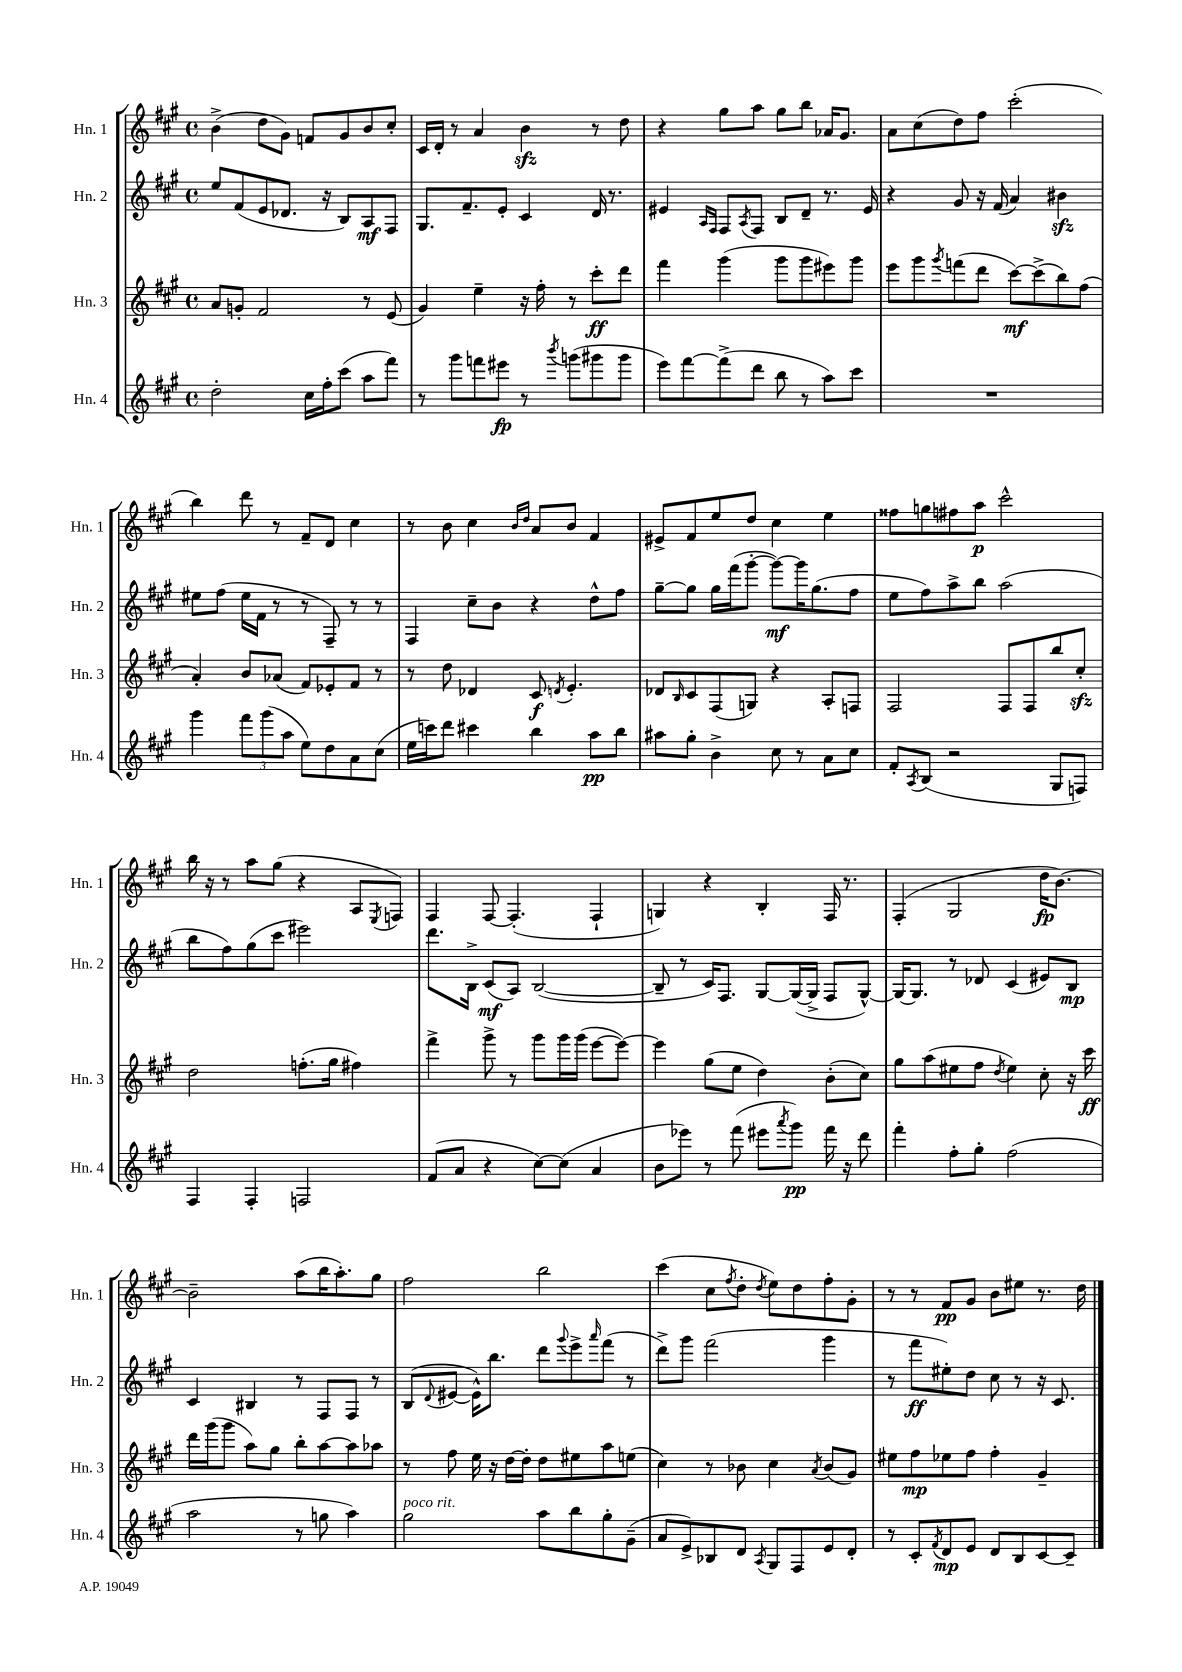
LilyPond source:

<<
\new StaffGroup <<
\new Staff = "s0" \with { instrumentName = "Hn. 1" shortInstrumentName = "Hn. 1" } {
    \clef treble \key a \major \defaultTimeSignature \time 4/4
    b'4->( d''8 gis'8) f'8 gis'8 b'8 cis''8-. |
    cis'16 d'16-. r8 a'4 b'4\sfz r8 d''8 |
    r4 gis''8 a''8 gis''8 b''8 aes'16 gis'8. |
    a'8 cis''8( d''8) fis''8 cis'''2-.( |
    b''4) d'''8 r8 fis'8-- d'8 cis''4 |
    r8 b'8 cis''4 \grace { b'16 d''16 } a'8 b'8 fis'4 |
    eis'8-> fis'8 e''8 d''8 cis''4 e''4 |
    fisis''8 g''8 fis''8 a''8\p cis'''2-^ |
    b''16 r16 r8 a''8 gis''8( r4 a8 \acciaccatura { e8 } f8) |
    fis4 fis8~ fis4.-.( fis4-! |
    g4) r4 b4-. fis16 r8. |
    fis4-.( gis2 d''16\fp b'8.~) |
    b'2-- a''8( b''16 a''8.-.) gis''8 |
    fis''2 b''2 |
    cis'''4( cis''8 \acciaccatura { fis''8 } d''8-. \acciaccatura { d''8 } e''8) d''8 fis''8-. gis'8-. |
    r8 r8 fis'8\pp gis'8 b'8 eis''8 r8. d''16 \bar "|." |
}
\new Staff = "s1" \with { instrumentName = "Hn. 2" shortInstrumentName = "Hn. 2" } {
    \clef treble \key a \major \defaultTimeSignature \time 4/4
    e''8 fis'8( e'8 des'8. r16 b8) a8\mf fis8 |
    gis8. fis'8.-- e'8-. cis'4 d'16 r8. |
    eis'4 \grace { a16 fis16 } fis8 \acciaccatura { a8 } fis8 b8 d'8-- r8. eis'16 |
    r4 gis'8 r16 fis'16( a'4) bis'4\sfz |
    eis''8 fis''8( eis''16 fis'16 r8 r8 fis8--) r8 r8 |
    fis4 cis''8-- b'8 r4 d''8-^ fis''8 |
    gis''8~-- gis''8 gis''16 fis'''16( gis'''8~-. gis'''8~\mf) gis'''16 gis''8.( fis''8 |
    e''8 fis''8) a''8-> b''8 a''2( |
    b''8 fis''8) gis''8( cis'''8 eis'''2) |
    d'''8. b16-> cis'8\mf( a8) b2~( |
    b8-- r8 cis'16) fis8. gis8~ gis16~( gis16-> fis8 gis8~-^) |
    gis16~ gis8. r8 des'8 cis'4( eis'8) b8\mp |
    cis'4 bis4 r8 fis8 fis8 r8 |
    b8( \appoggiatura { d'8 } eis'8~ eis'16-^) b''8. d'''8 \appoggiatura { gis'''8 } e'''8-> \grace { a'''16 } fis'''8( r8 |
    d'''8->) gis'''8 fis'''2( gis'''4 |
    r8 fis'''8\ff eis''8-.) d''8 cis''8 r8 r16 cis'8. \bar "|." |
}
\new Staff = "s2" \with { instrumentName = "Hn. 3" shortInstrumentName = "Hn. 3" } {
    \clef treble \key a \major \defaultTimeSignature \time 4/4
    a'8 g'8-. fis'2 r8 e'8( |
    gis'4) e''4-- r16 fis''16-. r8 cis'''8-.\ff d'''8 |
    fis'''4 gis'''4( gis'''8 gis'''8 eis'''8) gis'''8 |
    e'''8 gis'''8 \acciaccatura { gis'''8 } f'''8( d'''8 cis'''8~\mf) cis'''8->( b''8) fis''8( |
    a'4-.) b'8 aes'8( fis'8) ees'8-. fis'8 r8 |
    r8 d''8 des'4 cis'8\f \acciaccatura { d'8 } e'4.-. |
    des'8 \grace { b16 } cis'8 fis8( g8) r4 a8-. f8 |
    fis2 fis8 fis8 b''8 cis''8-.\sfz |
    d''2 f''8.-.( gis''16 fis''4) |
    fis'''4-> gis'''8-> r8 gis'''8 gis'''16 gis'''16( e'''8~ e'''8~) |
    e'''4 gis''8( e''8 d''4) b'8-.( cis''8) |
    gis''8 a''8( eis''8 fis''8 \acciaccatura { d''8 } eis''4) cis''8-. r16 cis'''16\ff |
    d'''16 gis'''16( gis'''8 a''8) gis''8 b''8-. a''8~ a''8 aes''8 |
    r8 fis''8 e''16 r16 d''16~ d''16-. d''8 eis''8 a''8 e''8( |
    cis''4) r8 bes'8 cis''4 \acciaccatura { a'8 } bes'8( gis'8) |
    eis''8 fis''8\mp ees''8 fis''8 fis''4-. gis'4-- \bar "|." |
}
\new Staff = "s3" \with { instrumentName = "Hn. 4" shortInstrumentName = "Hn. 4" } {
    \clef treble \key a \major \defaultTimeSignature \time 4/4
    d''2-. cis''16 fis''16-. cis'''8( a''8 fis'''8) |
    r8 gis'''8 f'''8 eis'''8\fp r8 \acciaccatura { b'''8 } g'''8( gis'''8 gis'''8 |
    e'''8) fis'''8~ fis'''8->( d'''8 b''8 r8 a''8) cis'''8 |
    R1 |
    gis'''4 \tuplet 3/2 { fis'''8 gis'''8( a''8 } e''8) d''8 a'8 cis''8( |
    e''16 c'''16) d'''8 cis'''4 b''4 a''8\pp b''8 |
    ais''8 gis''8-. b'4-> cis''8 r8 a'8 cis''8 |
    fis'8-. \acciaccatura { a8 } b8( r2 gis8 f8) |
    fis4 fis4-. f2 |
    fis'8( a'8 r4 cis''8~) cis''8( a'4 |
    b'8 ees'''8) r8 fis'''8( eis'''8 \acciaccatura { a'''8 } gis'''8\pp) fis'''16 r16 d'''8 |
    fis'''4-. fis''8-. gis''8-. fis''2( |
    a''2 r8 g''8 a''4) |
    gis''2^\markup { \italic "poco rit." } a''8 b''8 gis''8-. gis'8--( |
    a'8 e'8->) bes8 d'8 \acciaccatura { a8 } gis8 fis8 e'8 d'8-. |
    r8 cis'8-. \acciaccatura { fis'8 } d'8\mp e'8 d'8 b8 cis'8~ cis'8-- \bar "|." |
}
>>
>>
\layout { \context { \Score \remove "Bar_number_engraver" } }
